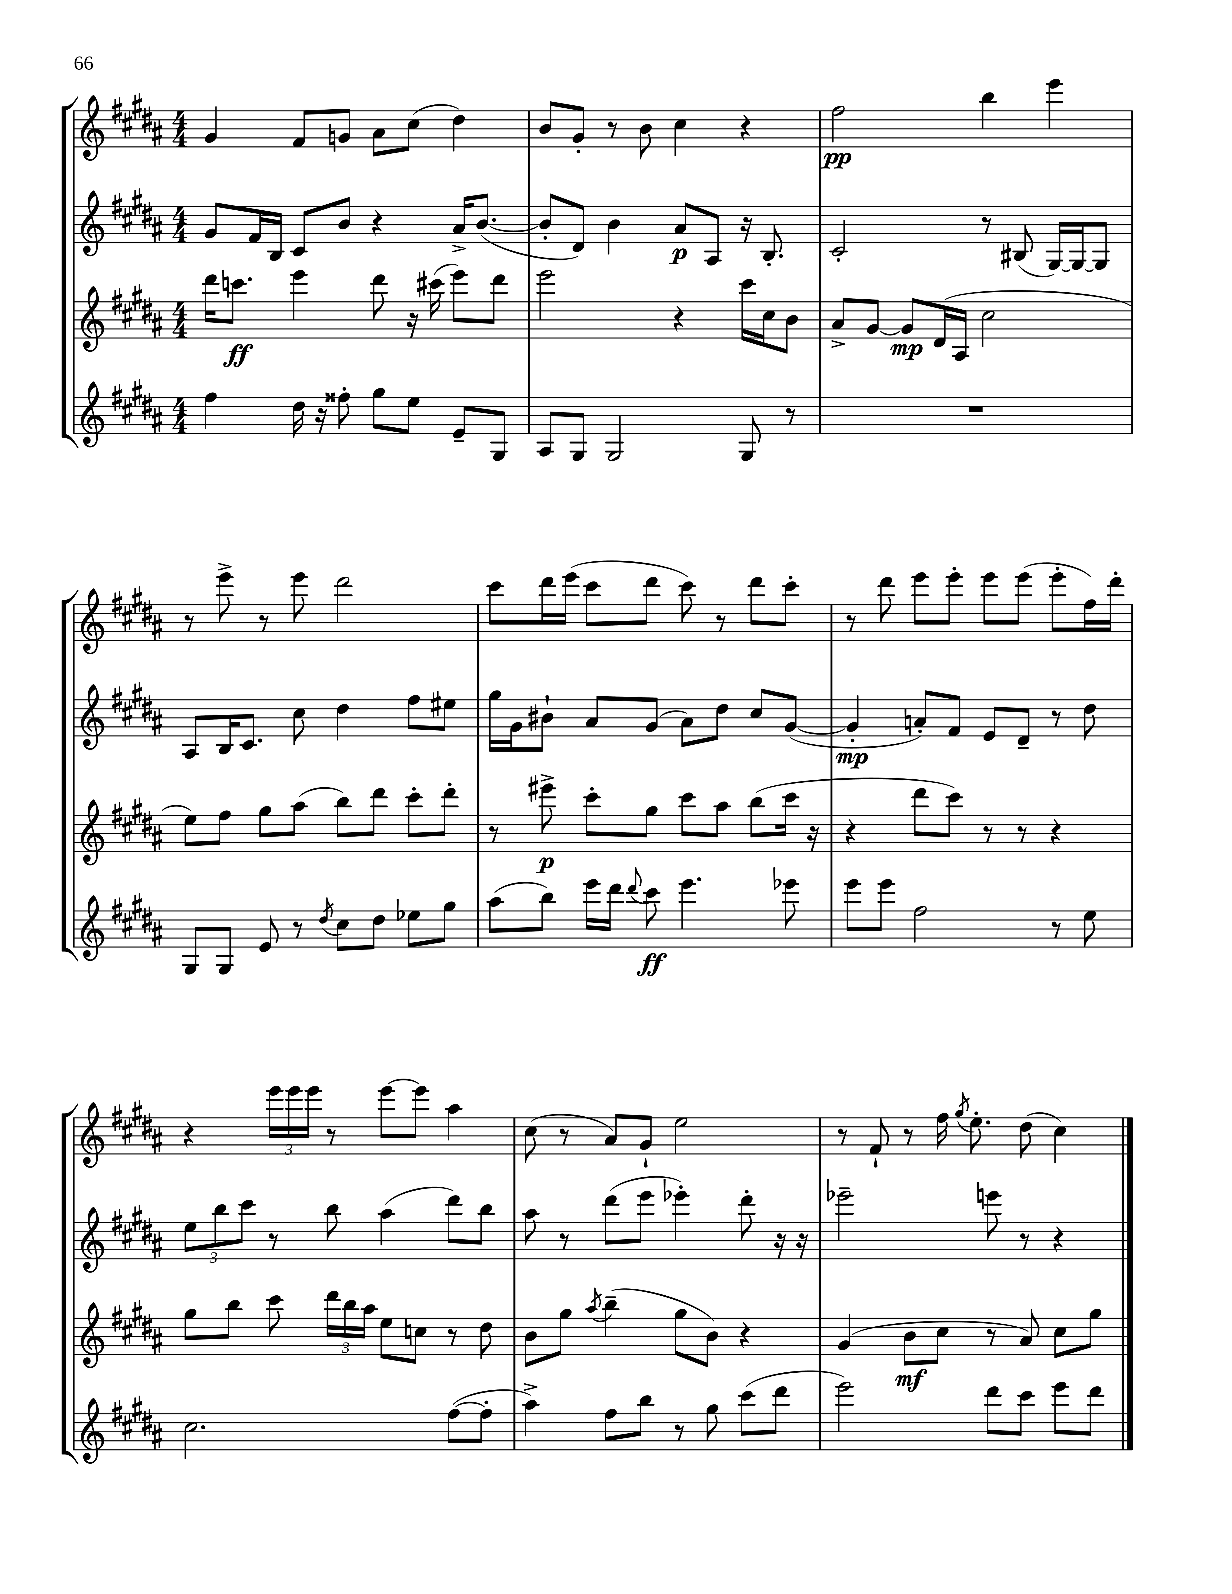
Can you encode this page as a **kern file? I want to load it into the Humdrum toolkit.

**kern	**kern	**kern	**kern
*staff4	*staff3	*staff2	*staff1
*clefG2	*clefG2	*clefG2	*clefG2
*k[f#c#g#d#a#]	*k[f#c#g#d#a#]	*k[f#c#g#d#a#]	*k[f#c#g#d#a#]
*M4/4	*M4/4	*M4/4	*M4/4
4ff#\	16ddd#\LK	8g#/L	4g#/
.	8.ccc\J	.	.
.	.	16f#/L	.
.	.	16B/JJ	.
16dd#\	4eee\	8c#/L	8f#/L
16r	.	.	.
8ff##'\	.	8b/J	8g/J
8gg#\L	8ddd#\	4r	8a#\L
8ee\J	16r	.	(8cc#\J
.	(16ccc#\	.	.
8e~/L	8eee\L)	16a#^/LK	4dd#\)
.	.	([8.b/J	.
8G#/J	8ddd#\J	.	.
=	=	=	=
8A#/L	2eee\	8b'/]L	8b/L
8G#/J	.	8d#/J)	8g#'/J
2G#/	.	4b\	8r
.	.	.	8b\
.	4r	8a#/L	4cc#\
.	.	8A#/J	.
8G#/	16ccc#\LL	16r	4r
.	16cc#\J	8.B'/	.
8r	8b\J	.	.
=	=	=	=
1r	8a#^/L	2c#'/	2ff#\
.	[8g#/J	.	.
.	8g#/]L	.	.
.	(16d#/L	.	.
.	16A#/JJ	.	.
.	2cc#\	8r	4bb\
.	.	(8B#/	.
.	.	[16G#/LL)	4eee\
.	.	16G#/_J	.
.	.	8G#/]J	.
=	=	=	=
8G#/L	8ee\L)	8A#/L	8r
8G#/J	8ff#\J	16B/K	8eee^\
.	.	8.c#/J	.
8e/	8gg#\L	.	8r
8r	(8aa#\J	8cc#\	8eee\
8qdd#/	.	.	.
8cc#\L	8bb\L)	4dd#\	2ddd#\
8dd#\J	8ddd#\J	.	.
8ee-\L	8ccc#'\L	8ff#\L	.
8gg#\J	8ddd#'\J	8ee#\J	.
=	=	=	=
(8aa#\L	8r	16gg#\LL	8ccc#\L
.	.	16g#\J	.
8bb\J)	8eee#^\	8b#`\J	16ddd#\L
.	.	.	(16eee\JJ
16eee\LL	8ccc#'\L	8a#/L	8ccc#\L
16ddd#\JJ	.	.	.
8qqddd#/	.	.	.
8ccc#\	8gg#\J	(8g#/J	8ddd#\J
4.eee\	8ccc#\L	8a#\L)	8ccc#\)
.	8aa#\J	8dd#\J	8r
.	(8bb\L	8cc#/L	8ddd#\L
8eee-\	16ccc#\Jk	([8g#/J	8ccc#'\J
.	16r	.	.
=	=	=	=
8eee\L	4r	4g#'/]	8r
8eee\J	.	.	8ddd#\
2ff#\	8ddd#\L	8a'/L)	8eee\L
.	8ccc#\J)	8f#/J	8eee'\J
.	8r	8e/L	8eee\L
.	8r	8d#~/J	(8eee\J
8r	4r	8r	8eee'\L
8ee\	.	8dd#\	16ff#\L)
.	.	.	16ddd#'\JJ
=	=	=	=
2.cc#\	8gg#\L	12ee\L	4r
.	.	12bb\	.
.	8bb\J	.	.
.	.	12ccc#\J	.
.	8ccc#\	8r	24eee\LL
.	.	.	24eee\
.	.	.	24eee\JJ
.	24ddd#\LL	8bb\	8r
.	24bb\	.	.
.	24aa#\JJ	.	.
.	8ee\L	(4aa#\	[8eee\L
.	8cc\J	.	8eee\]J
([8ff#\L	8r	8ddd#\L)	4aa#\
8ff#'\]J	8dd#\	8bb\J	.
=	=	=	=
4aa#^\)	8b\L	8aa#\	(8cc#\
.	8gg#\J	8r	8r
.	8qaa#/	.	.
8ff#\L	(4bb~\	(8ddd#\L	8a#/L)
8bb\J	.	8eee\J	8g#`/J
8r	8gg#\L	4eee-'\)	2ee\
8gg#\	8b\J)	.	.
(8ccc#\L	4r	8ddd#'\	.
8ddd#\J	.	16r	.
.	.	16r	.
=	=	=	=
2eee\)	(4g#/	2eee-~\	8r
.	.	.	8f#`/
.	8b\L	.	8r
.	8cc#\J	.	16ff#\
.	.	.	8qgg#/
.	.	.	8.ee'\
8ddd#\L	8r	8eee\	.
8ccc#\J	8a#/)	8r	(8dd#\
8eee\L	8cc#\L	4r	4cc#\)
8ddd#\J	8gg#\J	.	.
==	==	==	==
*-	*-	*-	*-
